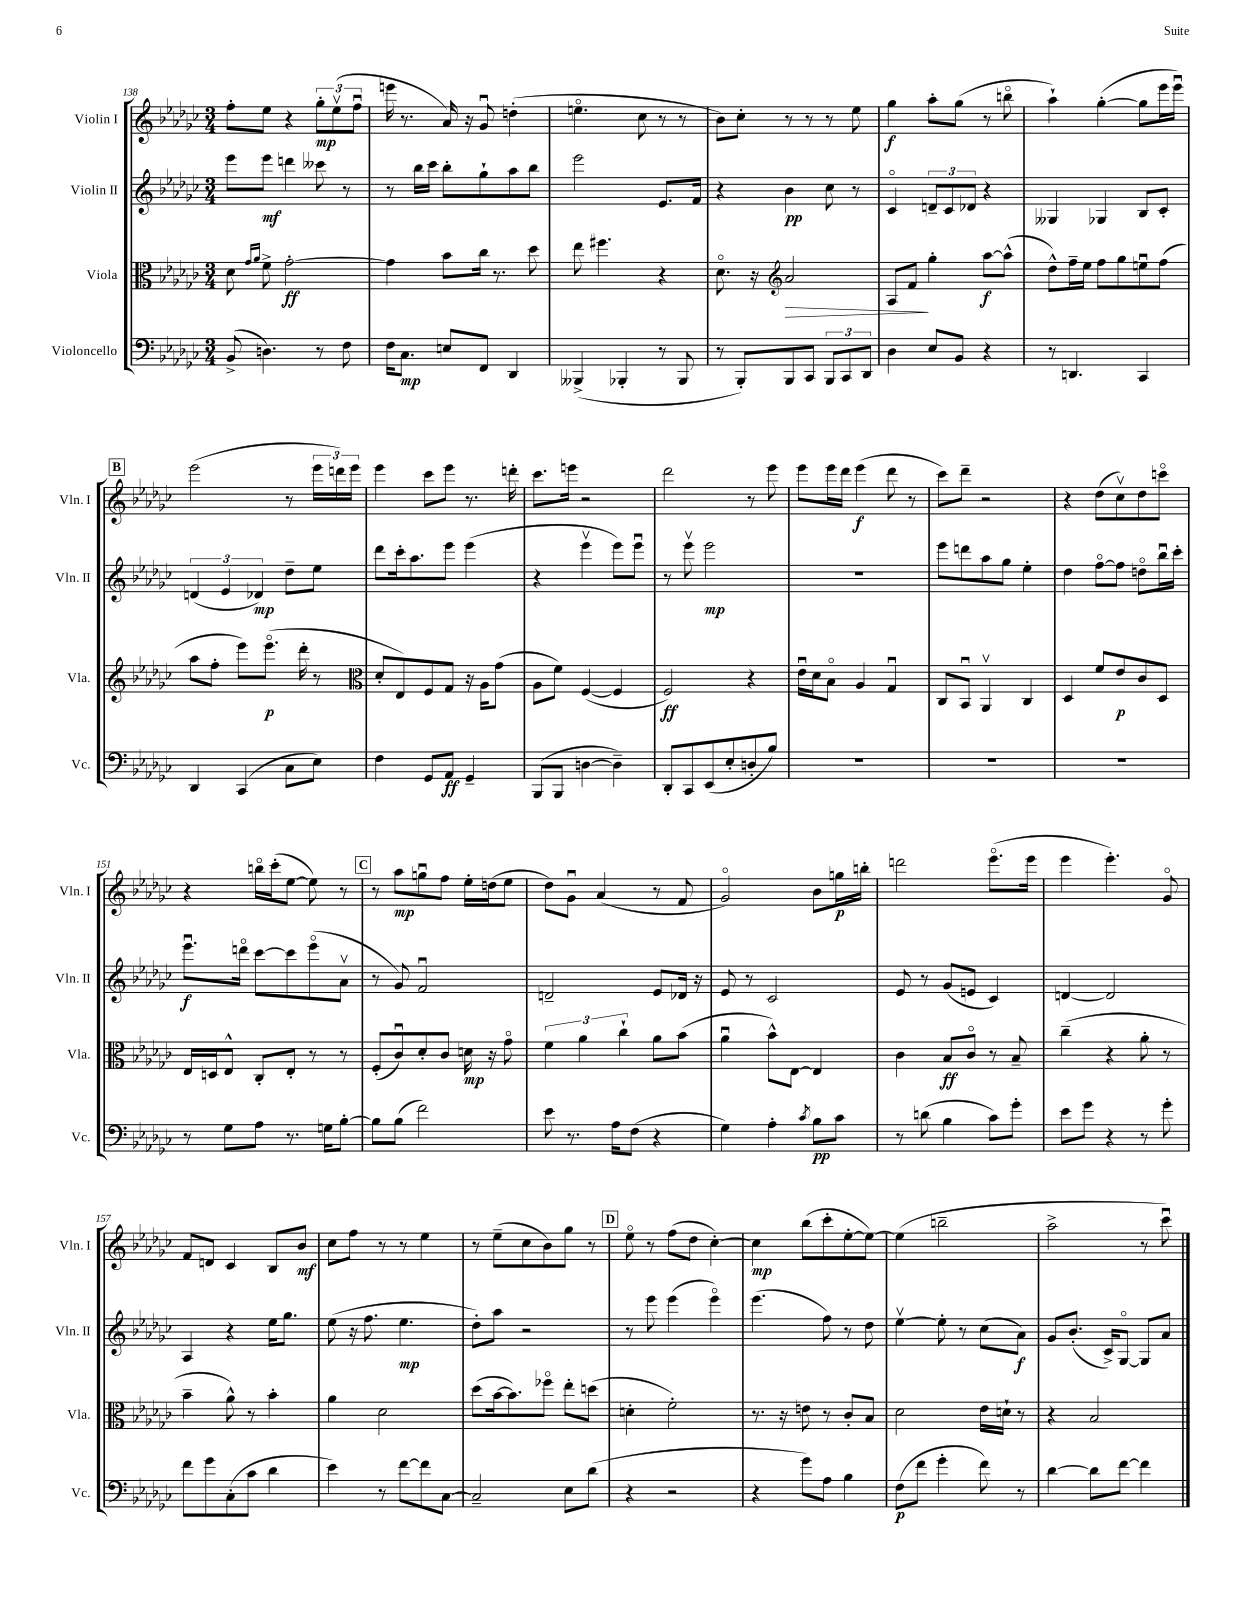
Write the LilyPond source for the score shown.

<<
\new StaffGroup <<
\new Staff = "s0" \with { instrumentName = "Violin I" shortInstrumentName = "Vln. I" } {
    \clef treble \key ges \major \numericTimeSignature \time 3/4
    f''8-. ees''8 r4 \tuplet 3/2 { ges''8-.\mp ees''8\upbow( f''8\downbow } |
    e'''16 r8. aes'16) r16 ges'8\downbow d''4-.( |
    e''4.\flageolet ces''8 r8 r8 |
    bes'8) ces''8-. r8 r8 r8 ees''8 |
    ges''4\f aes''8-. ges''8( r8 b''8\flageolet |
    aes''4-!) ges''4~-.( ges''8 ees'''16 ees'''16\downbow) |
    \mark \markup { \box "B" } ees'''2( r8 \tuplet 3/2 { ees'''16 d'''16) ees'''16 } |
    ees'''4 ces'''8 ees'''8 r8. d'''16-. |
    ces'''8. e'''16 r2 |
    des'''2 r8 ees'''8 |
    ees'''8 ees'''16 des'''16 ees'''4\f( des'''8 r8 |
    ces'''8) des'''8-- r2 |
    r4 des''8( ces''8\upbow) des''8 c'''8\flageolet |
    r4 b''16\flageolet ces'''16-.( ees''8~ ees''8) r8 |
    \mark \markup { \box "C" } r8 aes''8\mp g''8\downbow f''8 ees''16-. d''16( ees''8 |
    des''8) ges'8\downbow aes'4( r8 f'8 |
    ges'2\flageolet) bes'8 g''16\p b''16-. |
    d'''2 ees'''8.\flageolet( ees'''16 |
    ees'''4 ees'''4.-.) ges'8\flageolet |
    f'8 d'8 ces'4 bes8 bes'8\mf |
    ces''8 f''8 r8 r8 ees''4 |
    r8 ees''8--( ces''8 bes'8) ges''8 r8 |
    \mark \markup { \box "D" } ees''8\flageolet r8 f''8( des''8 ces''4~-.) |
    ces''4\mp bes''8( ces'''8-. ees''8~-. ees''8~) |
    ees''4( b''2-- |
    aes''2-> r8 ces'''8\downbow) \bar "|." |
}
\new Staff = "s1" \with { instrumentName = "Violin II" shortInstrumentName = "Vln. II" } {
    \clef treble \key ges \major \numericTimeSignature \time 3/4
    ees'''8 ees'''8\mf d'''4 ceses'''8 r8 |
    r8 bes''16 ces'''16 bes''8-. ges''8-! aes''8 bes''8 |
    ees'''2 ees'8. f'16 |
    r4 bes'4\pp ces''8 r8 |
    ces'4\flageolet \tuplet 3/2 { d'8-- ces'8 des'8 } r4 |
    geses4 ges4 bes8 ces'8-. |
    \mark \markup { \box "B" } \tuplet 3/2 { d'4( ees'4 des'4\mp) } des''8-- ees''8 |
    des'''8 ces'''16-. aes''8. ees'''8 ees'''4( |
    r4 ees'''4\upbow ees'''8) ees'''8\downbow |
    r8 ees'''8\upbow ees'''2\mp |
    R2. |
    ees'''8 d'''8 aes''8 ges''8 ees''4-. |
    des''4 f''8~\flageolet f''8 d''8\flageolet bes''16\downbow ces'''16-. |
    ees'''8.\downbow\f d'''16\flageolet ces'''8~ ces'''8 ees'''8\flageolet( aes'8\upbow |
    \mark \markup { \box "C" } r8 ges'8) f'2\downbow |
    d'2-- ees'8 des'16 r16 |
    ees'8 r8 ces'2 |
    ees'8 r8 ges'8( e'8 ces'4) |
    d'4~ d'2 |
    aes4 r4 ees''16 ges''8. |
    ees''8( r16 f''8. ees''4.\mp |
    des''8-.) aes''8 r2 |
    \mark \markup { \box "D" } r8 ees'''8 ees'''4( ees'''4\flageolet) |
    ees'''4.( f''8) r8 des''8 |
    ees''4~\upbow ees''8-. r8 ces''8( aes'8\f) |
    ges'8 bes'8.-.( ces'16->) ges8~\flageolet ges8 aes'8 \bar "|." |
}
\new Staff = "s2" \with { instrumentName = "Viola" shortInstrumentName = "Vla." } {
    \clef alto \key ges \major \numericTimeSignature \time 3/4
    des'8 \grace { ges'16 aes'16 } f'8-> ges'2~-.\ff |
    ges'4 bes'8 ces''16 r8. des''8 |
    ees''8 fis''4. r4 |
    des'8.\flageolet r16 \clef treble aes'2\> |
    aes8 f'8\! ges''4-. aes''8~\f aes''8-^( |
    des''8-^) f''16-- ees''16 f''8 ges''8 e''8\downbow f''8( |
    \mark \markup { \box "B" } aes''8 f''8-. ees'''8) ees'''8.\flageolet\p( des'''16-. r8 |
    \clef alto des'8-. ees8) f8 ges8 r16 aes16 ges'8( |
    aes8 f'8) f4~( f4 |
    f2\ff) r4 |
    ees'16\downbow des'16 bes8\flageolet aes4 ges4\downbow |
    ces8 bes,8\downbow aes,4\upbow ces4 |
    des4 f'8 ees'8\p ces'8 des8 |
    ees16 d16 ees8-^ ces8-. ees8-. r8 r8 |
    \mark \markup { \box "C" } f8-.( ces'8\downbow) des'8-. ces'8 d'16\mp r16 ges'8\flageolet |
    \tuplet 3/2 { f'4 aes'4 ces''4-! } aes'8 bes'8( |
    aes'4\downbow bes'8-^) ees8~ ees4 |
    ces'4 bes8\ff ces'8\flageolet r8 bes8-- |
    ces''4--( r4 aes'8-. r8 |
    bes'4-- aes'8-^) r8 bes'4-. |
    aes'4 des'2 |
    des''8( bes'16~ bes'8.) fes''8\flageolet ees''8-. d''8( |
    \mark \markup { \box "D" } d'4-. f'2-.) |
    r8. r16 e'8 r8 ces'8-. bes8 |
    des'2 ees'16 d'16-! r8 |
    r4 bes2 \bar "|." |
}
\new Staff = "s3" \with { instrumentName = "Violoncello" shortInstrumentName = "Vc." } {
    \clef bass \key ges \major \numericTimeSignature \time 3/4
    bes,8->( d4.) r8 f8 |
    f16 ces8.\mp e8 f,8 des,4 |
    beses,,4->( bes,,4-. r8 bes,,8 |
    r8 bes,,8-.) bes,,8 ces,8 \tuplet 3/2 { bes,,8 ces,8 des,8 } |
    des4 ees8 bes,8 r4 |
    r8 d,4. ces,4 |
    \mark \markup { \box "B" } des,4 ces,4( ces8 ees8) |
    f4 ges,8 aes,8\ff ges,4-- |
    bes,,8( bes,,8 d4~ d4--) |
    des,8-. ces,8 ees,8( ees8-. d8-. bes8) |
    R2. |
    R2. |
    R2. |
    r8 ges8 aes8 r8. g16 bes8~-. |
    \mark \markup { \box "C" } bes8 bes8( f'2) |
    ees'8 r8. aes16 f8( r4 |
    ges4) aes4-. \acciaccatura { ces'8 } bes8\pp ces'8 |
    r8 d'8( bes4 ces'8) ges'8-. |
    ees'8 ges'8 r4 r8 ges'8-. |
    f'8 ges'8 ces8-.( ces'8 des'4 |
    ees'4) r8 f'8~ f'8 ces8~ |
    ces2-- ees8 des'8( |
    \mark \markup { \box "D" } r4 r2 |
    r4 ges'8) aes8 bes4 |
    f8\p( f'8 ges'4-. f'8) r8 |
    des'4~ des'8 f'8~ f'4 \bar "|." |
}
>>
>>
\layout { \context { \Score currentBarNumber = #138 } }
